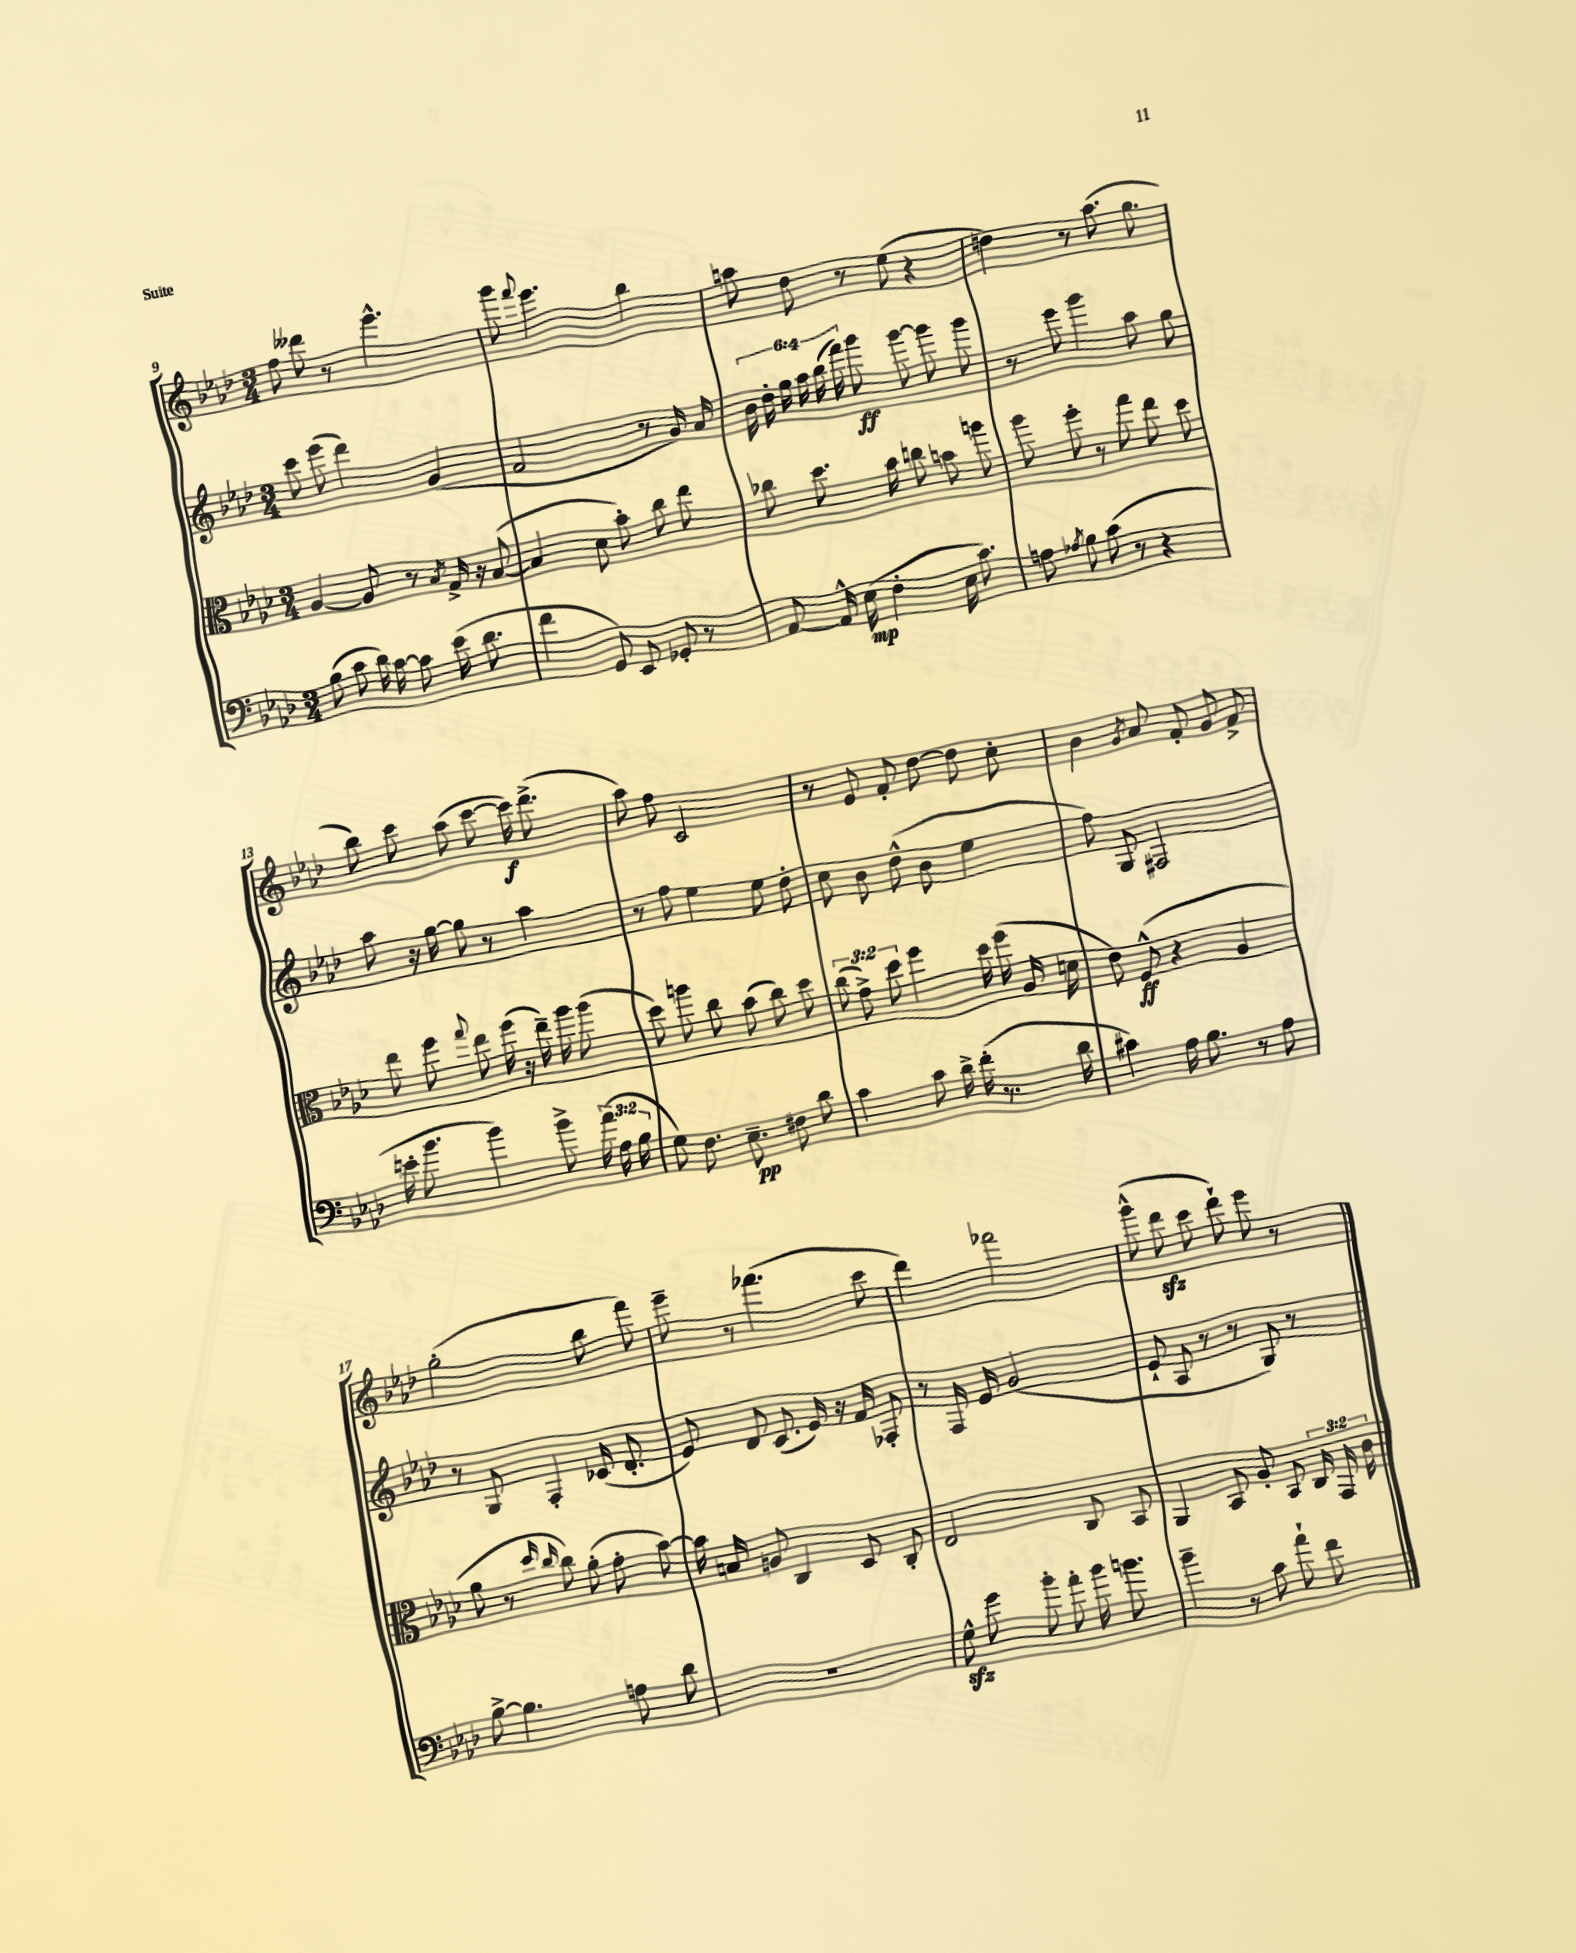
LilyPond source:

<<
\new StaffGroup <<
\new Staff = "s0" {
    \clef treble \key aes \major \numericTimeSignature \time 3/4
    \autoBeamOff f''8 deses'''8 r8 ees'''4.-^ |
    g'''8 \appoggiatura { f'''8 } ees'''4. bes''4 |
    a''8 des''8 r8 ees''8( r4 |
    d''4) r8 aes''8.( g''8. |
    bes''8) c'''8 aes''8( c'''8~ c'''16\f) des'''8.->( |
    aes''8) f''8 c'2 |
    r8 ees'8 f'8-. des''8~ des''8 c''8-. |
    bes'4 \acciaccatura { g'8 } aes'8 f'8-. g'8 f'8-> |
    g''2-.( bes''8 f'''8) |
    ees'''8-- r8 fes'''4.( c'''8 |
    des'''4) fes'''2 |
    g'''8-^( des'''8\sfz c'''8 des'''8-!) ees'''8 r8 \bar "|." |
}
\new Staff = "s1" {
    \clef treble \key aes \major \numericTimeSignature \time 3/4 \override Staff.TupletNumber.text = #tuplet-number::calc-fraction-text
    \autoBeamOff c'''8 ees'''8( des'''4) g'4( |
    f'2 r8 g'16) aes'16 |
    \tuplet 6/4 { bes'16 des''16-. g''16 aes''16 bes''16( f'''16) } g'''8\ff g'''8~ g'''8 g'''8 |
    r8 ees'''8 g'''4 aes''8 g''8 |
    aes''8 r16 g''16~ g''8 r8 aes''4 |
    r8 f''8 ees''4 ees''8 des''8-. |
    c''8 bes'8 des''8-^( bes'8 ees''4 |
    f''8) g8 fis2 |
    r8 g8 f4-. ces'16( des'8.-. |
    ees'8) des'8 c'8.( ees'16) r16 f'16 fes8-. |
    r8 f16 ees'16 g'2( |
    ees'8-! aes8 r8 r8 g8) r8 \bar "|." |
}
\new Staff = "s2" {
    \clef alto \key aes \major \numericTimeSignature \time 3/4 \override Staff.TupletNumber.text = #tuplet-number::calc-fraction-text
    \autoBeamOff aes4~ aes8 r8 \acciaccatura { bes8 } g16-> r16 bes8~( |
    bes4 des'8 bes'8-.) c''8 ees''8 |
    ces''8 des''8. bes'16 c''8 b'8 a''8 |
    aes''8 f''8-. r8 g''8 ees''8 des''8 |
    ees''8 f''8 \appoggiatura { g''8 } ees''8 f''16( r16 ees''16--) aes''16 aes''8( |
    des''8) a''8 c''8 bes'8( c''8) des''8 |
    \tuplet 3/2 { c''8( g'8->) des''8 } f''4 des''16 f''16( aes16 d'16 |
    ees'8) f8-^\ff( r4 aes4 |
    aes'8 r8 \grace { des''16 c''16 } c''8) aes'8-.( g'8-. bes'8~) |
    bes'16 b16 a8 c4 des8 c8-. |
    ees2 c8 bes,8 |
    aes,4 bes,8 aes8-. bes,8 \tuplet 3/2 { c16 g,16 c'16 } \bar "|." |
}
\new Staff = "s3" {
    \clef bass \key aes \major \numericTimeSignature \time 3/4 \override Staff.TupletNumber.text = #tuplet-number::calc-fraction-text
    \autoBeamOff bes8( c'8 des'16) c'16~ c'8 ees'16( des'8. |
    f'4 g,8) ees,8 ges,8-. r8 |
    aes,8~ aes,16-^ ees16\mp( f4-. ees16 c'8.) |
    a8 \acciaccatura { aes8 } bes8 c'8( r8 r4 |
    e'16-. bes'8. bes'4) bes'8-> \tuplet 3/2 { aes'16( aes16 bes16 } |
    g8) f8. ees8.--\pp fis8 des'8 |
    c'4 c'8 des'16-> f'16-.( r8. des'16 |
    cis'4) aes16 bes8. r8 aes8 |
    bes8~-> bes4. a8 des'8 |
    R2. |
    g8-^\sfz g'8 bes'8-. aes'8-. bes'16 b'8. |
    bes'4-- r8 c'8 aes'8-! f'8 \bar "|." |
}
>>
>>
\layout { \context { \Score currentBarNumber = #9 } }
